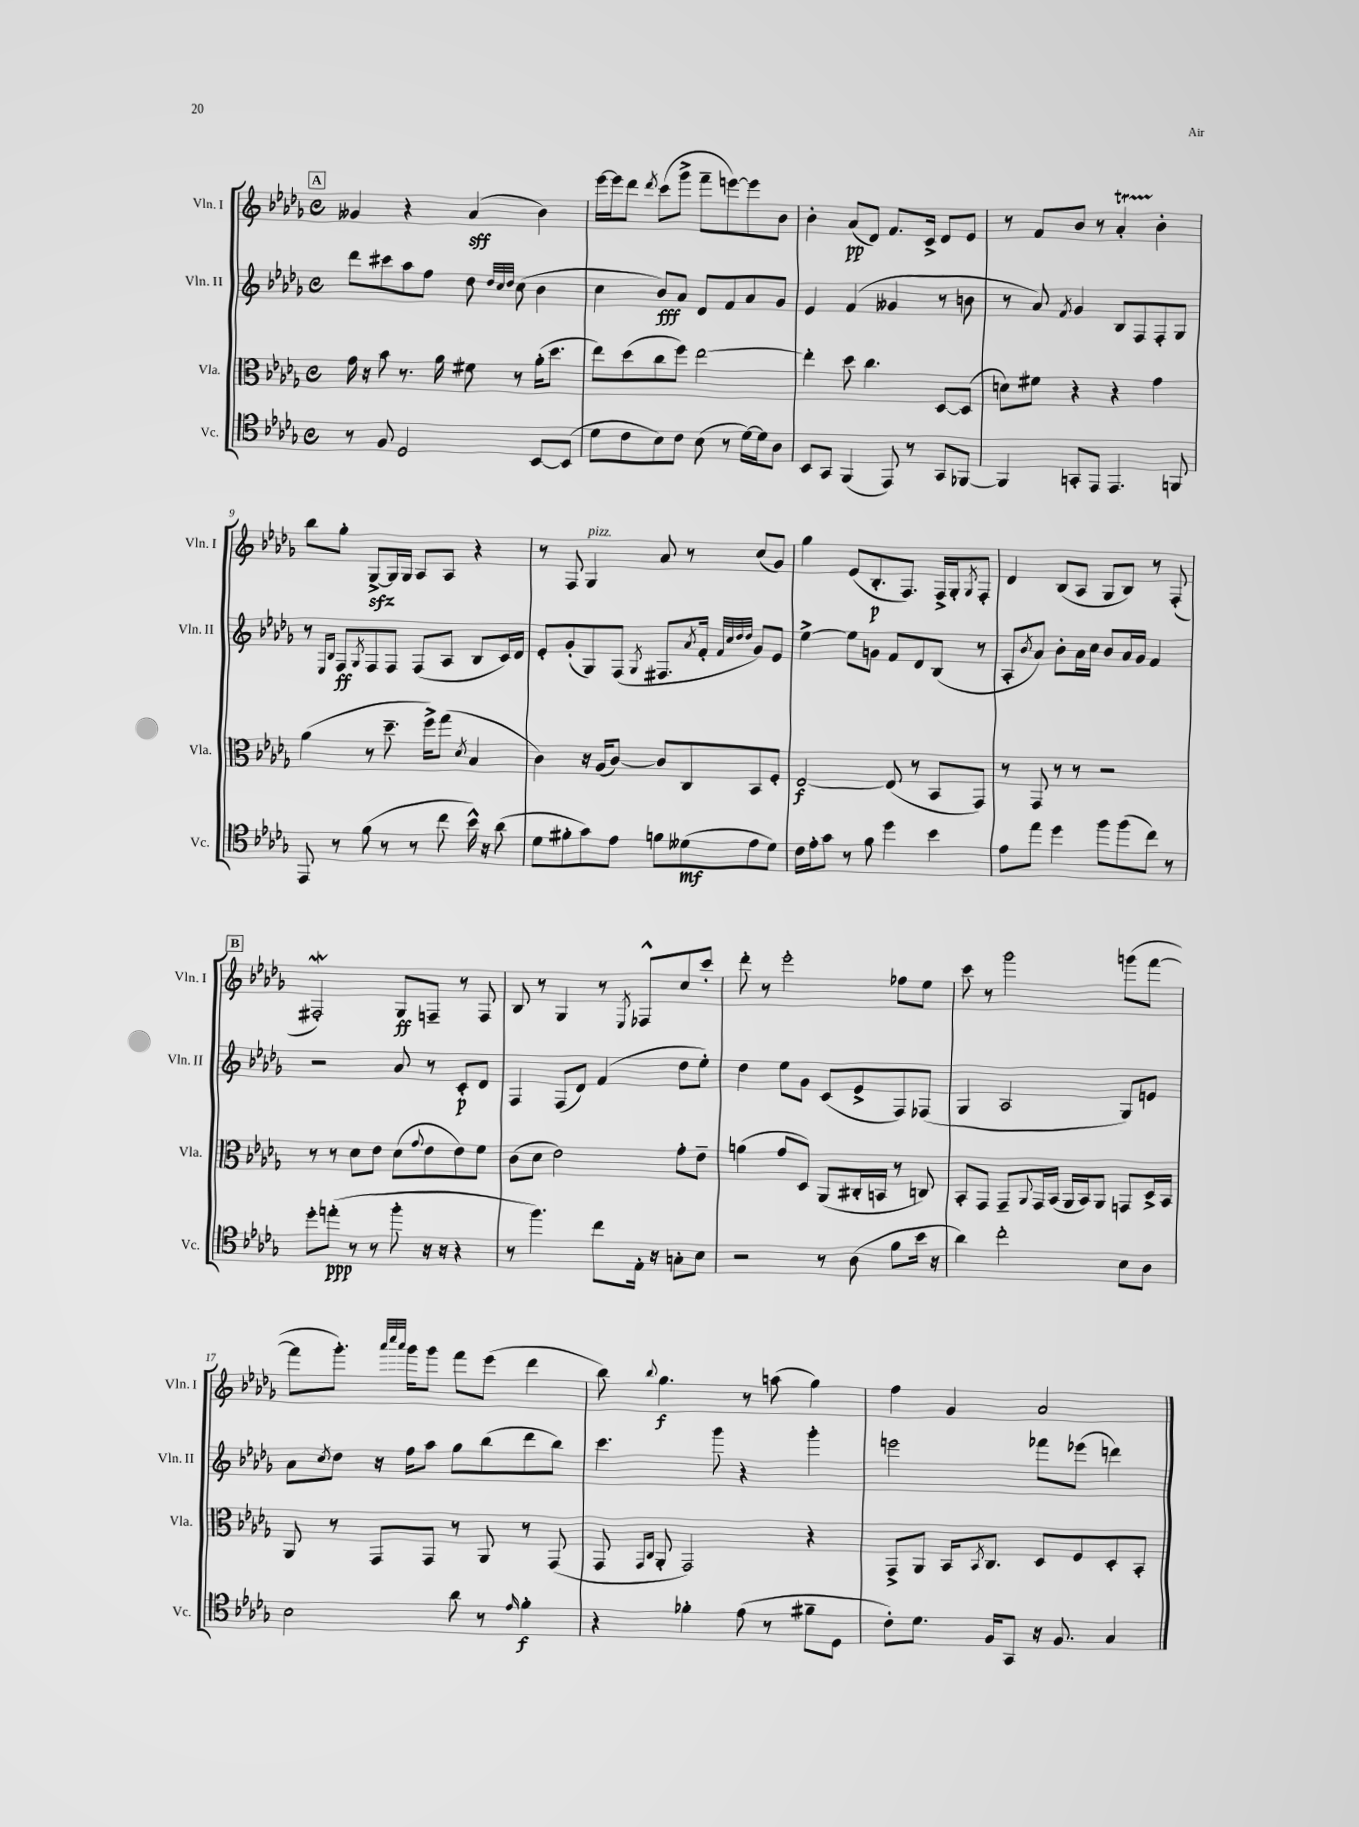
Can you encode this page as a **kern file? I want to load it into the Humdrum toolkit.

**kern	**dynam	**kern	**dynam	**kern	**dynam	**kern	**dynam
*part4	*part4	*part3	*part3	*part2	*part2	*part1	*part1
*staff4	*staff4	*staff3	*staff3	*staff2	*staff2	*staff1	*staff1
*I"Vc.	*	*I"Vla.	*	*I"Vln. II	*	*I"Vln. I	*
*I'Vc.	*	*I'Vla.	*	*I'Vln. II	*	*I'Vln. I	*
*clefC4	*	*clefC3	*	*clefG2	*	*clefG2	*
*k[b-e-a-d-g-]	*	*k[b-e-a-d-g-]	*	*k[b-e-a-d-g-]	*	*k[b-e-a-d-g-]	*
*M4/4	*	*M4/4	*	*M4/4	*	*M4/4	*
*met(c)	*	*met(c)	*	*met(c)	*	*met(c)	*
!!LO:REH:place=s1:t=A
=5	=5	=5	=5	=5	=5	=5	=5
8r	.	16g-\	.	8ddd-\L	.	4g--X/	.
.	.	16r	.	.	.	.	.
8F/	.	8b-\	.	8ccc#X\	.	.	.
2D-/	.	8.r	.	8aa-\	.	4r	.
.	.	.	.	8ff\J	.	.	.
.	.	16a-\	.	.	.	.	.
.	.	8f#X\	.	8dd-\	.	(4a-/	sff
.	.	.	.	32qqdd-/LLL	.	.	.
.	.	.	.	32qqcc/	.	.	.
.	.	.	.	32qqdd-/JJJ	.	.	.
.	.	8r	.	(8cc\	.	.	.
[8BB-/L	.	(16a-'\KL	.	4b-\	.	4b-\)	.
.	.	8.dd-\J	.	.	.	.	.
(8BB-/J]	.	.	.	.	.	.	.
=6	=6	=6	=6	=6	=6	=6	=6
8d-\L	.	8ee-\L)	.	4cc\	.	[16eee-\LL	.
.	.	.	.	.	.	16eee-\J]	.
8c\	.	(8dd-\	.	.	.	8ddd-\J	.
.	.	.	.	.	.	8qddd-/	.
8B-\)	.	8cc\	.	8b-/L)	fff	(8ccc\L	.
8c\J	.	8ff\J)	.	8a-/J	.	8ggg-^\J	.
(8B-\	.	[2ee-\	.	8d-/L	.	8fff~\L	.
8r	.	.	.	8f/	.	[8eeen\)	.
[16d-\LL)	.	.	.	8a-/	.	8eee\]	.
16d-\J]	.	.	.	.	.	.	.
8A-\J	.	.	.	8g-/J	.	8b-\J	.
=7	=7	=7	=7	=7	=7	=7	=7
8BB-/L	.	4ee-'\]	.	4e-/	.	4b-'\	.
8GG-/J	.	.	.	.	.	.	.
(4FF/	.	8dd-\	.	(4f/	.	(8a-/L	pp
.	.	4.cc\	.	.	.	8d-/J)	.
8EE-/)	.	.	.	4g--X/	.	8.f/L	.
8r	.	.	.	.	.	.	.
.	.	.	.	.	.	16c^/Jk	.
8GG-/L	.	[8D-/L	.	8r	.	8d-/L	.
[8FF-X/J	.	(8D-/J]	.	8bn\	.	8e-/J	.
=8	=8	=8	=8	=8	=8	=8	=8
4FF-/]	.	8dn\L)	.	8r	.	8r	.
.	.	8f#X\J	.	8a-/)	.	8f/L	.
.	.	.	.	8qf/	.	.	.
8GGn'/L	.	4r	.	4g-/	.	8b-/J	.
8EE-/J	.	.	.	.	.	8r	.
4.EE-/	.	4r	.	8B-/L	.	4a-T'/	.
.	.	.	.	8F/	.	.	.
.	.	4g-\	.	8F'/	.	4b-'\	.
8FFn/	.	.	.	8G-/J	.	.	.
!!LO:LB:g=z
=9	=9	=9	=9	=9	=9	=9	=9
8EE-/	.	(4a-\	.	8r	.	8bb-\L	.
.	.	.	.	16qqE-/LL	.	.	.
.	.	.	.	16qqB-/JJ	.	.	.
8r	.	.	.	8F/L	ff	8gg-'\J	.
.	.	.	.	8qG-/	.	.	.
(8f\	.	8r	.	8F/	.	[8G-zz^/L	.
8r	.	8.dd-~\	.	8F/J	.	16G-/L]	.
.	.	.	.	.	.	16G-/JJ	.
8r	.	.	.	(8F/L	.	8A-/L	.
.	.	16ff^\KL)	.	.	.	.	.
8cc\	.	(8gg-\J	.	8A-/J	.	8A-/J	.
.	.	8qd-/	.	.	.	.	.
16b-^^\)	.	4B-/	.	8B-/L	.	4r	.
16r	.	.	.	.	.	.	.
(8a-\	.	.	.	16c/L)	.	.	.
.	.	.	.	16d-/JJ	.	.	.
=10	=10	=10	=10	=10	=10	=10	=10
8d-\L	.	4c\)	.	8e-'/L	.	8r	.
8f#X'\	.	.	.	(8g-'/	.	8F/	.
!	!	!	!	!	!	!LO:TX:a:i:t=pizz.	!
8g-\)	.	16r	.	8G-/)	.	4G-/	.
.	.	(16A-/KL	.	.	.	.	.
8e-\J	.	[8c/J)	.	(8F/J	.	.	.
.	.	.	.	8qG-/	.	.	.
8fn\L	.	8c/L]	.	8.F#X/L	.	8a-/	.
(8d--X\	mf	8C/	.	.	.	8r	.
.	.	.	.	8qa-/	.	.	.
.	.	.	.	16f'/Jk	.	.	.
.	.	.	.	32qqf/LLL	.	.	.
.	.	.	.	32qqcc/	.	.	.
.	.	.	.	32qqdd-/	.	.	.
.	.	.	.	32qqdd-/JJJ	.	.	.
8e-\	.	8BB-/	.	8g-/L)	.	(8cc/L	.
8d--\J)	.	8F'/J	.	8e-/J	.	8g-/J)	.
=11	=11	=11	=11	=11	=11	=11	=11
16c\LL	.	[2E-/	f	[4ee-^\	.	4gg-\	.
16e-'\J	.	.	.	.	.	.	.
8g-\J	.	.	.	.	.	.	.
8r	.	.	.	8ee-\L]	.	(8e-/L	.
8f\	.	.	.	8gn\J	.	8.B-'/	p
4dd-\	.	(8E-/]	.	8f/L	.	.	.
.	.	.	.	.	.	8.F/J)	.
.	.	8r	.	8d-/	.	.	.
4b-\	.	8BB-/L	.	(8B-/J	.	16F^/LL	.
.	.	.	.	.	.	16G-'/J	.
.	.	.	.	.	.	8qG-/	.
.	.	8GG-/J)	.	8r	.	8F'/J	.
=12	=12	=12	=12	=12	=12	=12	=12
8e-\L	.	8r	.	8A-'/L	.	4d-/	.
.	.	.	.	8qb-/	.	.	.
8ee-\J	.	8GG-/	.	8a-/J)	.	.	.
4dd-\	.	8r	.	8b-'\L	.	(8B-/L	.
.	.	8r	.	16a-\L	.	8A-/J	.
.	.	.	.	16cc\JJ	.	.	.
8ff\L	.	2r	.	8b-/L	.	8G-/L	.
(8ff\	.	.	.	16a-/L	.	8B-/J)	.
.	.	.	.	16g-/JJ	.	.	.
8cc\J)	.	.	.	4f/	.	8r	.
8r	.	.	.	.	.	(8F'/	.
!!LO:LB:g=z
!!LO:REH:place=s1:t=B
=13	=13	=13	=13	=13	=13	=13	=13
8dd-'\L	.	8r	.	2r	.	2F#XW'/)	.
(8een'\J	ppp	8r	.	.	.	.	.
8r	.	8d-\L	.	.	.	.	.
8r	.	8e-\J	.	.	.	.	.
8ff'\	.	(8d-\L	.	8a-/	.	8G-/L	ff
.	.	8qqg-/	.	.	.	.	.
16r	.	8e-\	.	8r	.	8Fn~/J	.
16r	.	.	.	.	.	.	.
4r	.	8e-\)	.	8c'/L	p	8r	.
.	.	8f\J	.	8d-/J	.	8F/	.
=14	=14	=14	=14	=14	=14	=14	=14
8r	.	(8c\L	.	4F/	.	8B-/	.
4.ff\)	.	8d-\J	.	.	.	8r	.
.	.	2e-\)	.	(8F/L	.	4G-/	.
.	.	.	.	8d-/J)	.	.	.
8cc\L	.	.	.	(4f/	.	8r	.
.	.	.	.	.	.	8qE-/	.
16E-'\Jk	.	.	.	.	.	8F-X^^/L	.
16r	.	.	.	.	.	.	.
8Gn'\L	.	8g-'\L	.	8dd-\L	.	8cc/	.
8B-\J	.	8e-~\J	.	8ee-'\J)	.	8ccc'/J	.
=15	=15	=15	=15	=15	=15	=15	=15
2r	.	(4an\	.	4dd-\	.	8ddd-'\	.
.	.	.	.	.	.	8r	.
.	.	8g-/L	.	8ee-\L	.	2eee-'\	.
.	.	8D-/J)	.	8g-\J	.	.	.
8r	.	(8AA-/L	.	(8c/L	.	.	.
(8A-\	.	16C#X'/L	.	8e-^/	.	.	.
.	.	16BBn/JJ	.	.	.	.	.
8f\L	.	8r	.	8F/)	.	8ff-X\L	.
16b-\Jk	.	8Cn/)	.	(8F-X/J	.	8ee-\J	.
16r	.	.	.	.	.	.	.
=16	=16	=16	=16	=16	=16	=16	=16
4a-\)	.	8BB-'/L	.	4G-/	.	8ccc\	.
.	.	8GG-/J	.	.	.	8r	.
2cc'\	.	8GG-~/L	.	2A-/	.	2ggg-\	.
.	.	8qqAA-/	.	.	.	.	.
.	.	16GG-/L	.	.	.	.	.
.	.	(16BB-/JJ	.	.	.	.	.
.	.	16AA-/LL	.	.	.	.	.
.	.	16BB-/J)	.	.	.	.	.
.	.	8AA-/J	.	.	.	.	.
8B-\L	.	8GGn/L	.	8G-/L)	.	(8gggn\L	.
8A-\J	.	16D-^/L	.	8en/J	.	[8fff\J	.
.	.	16BB-/JJ	.	.	.	.	.
!!LO:LB:g=z
=17	=17	=17	=17	=17	=17	=17	=17
2B-\	.	8AA-/	.	8a-\L	.	8fff\L]	.
.	.	.	.	8qcc/	.	.	.
.	.	8r	.	8dd-\J	.	8.ggg-'\J)	.
.	.	8GG-/L	.	16r	.	.	.
.	.	.	.	.	.	32qqaaa-/LLL	.
.	.	.	.	.	.	32qqcccc/	.
.	.	.	.	.	.	32qqaaa-/JJJ	.
.	.	.	.	16ff\KL	.	16ggg-\KL	.
.	.	8GG-/J	.	8aa-\J	.	8ggg-\J	.
8a-\	.	8r	.	8gg-\L	.	8fff\L	.
8r	.	8AA-/	.	(8bb-\	.	(8eee-\J	.
16qqe-/	.	.	.	.	.	.	.
4f'\	f	8r	.	8ddd-\	.	4ddd-\	.
.	.	(8GG-/	.	8bb-\J)	.	.	.
=18	=18	=18	=18	=18	=18	=18	=18
4r	.	8GG-/	.	4.ccc\	.	8bb-\)	.
.	.	16qqGG-/LL	.	.	.	.	.
.	.	16qqC/JJ	.	.	.	8qqbb-/	.
.	.	8AA-'/	.	.	.	4.gg-\	f
4f-X'\	.	2GG-/)	.	.	.	.	.
.	.	.	.	8ggg-\	.	.	.
(8e-\	.	.	.	4r	.	8r	.
8r	.	.	.	.	.	(8aan\	.
8f#X~\L	.	4r	.	4ggg-'\	.	4gg-\)	.
8D-\J	.	.	.	.	.	.	.
=19	=19	=19	=19	=19	=19	=19	=19
8c'\L)	.	8GG-^/L	.	2eeen\	.	4ff\	.
8.d-\J	.	8AA-/J	.	.	.	.	.
.	.	16BB-/KL	.	.	.	4g-/	.
.	.	8qBB-/	.	.	.	.	.
16F/KL	.	8.C/J	.	.	.	.	.
8GG-/J	.	.	.	.	.	.	.
16r	.	8D-/L	.	8fff-X\L	.	2a-/	.
8.F/	.	.	.	.	.	.	.
.	.	8F/	.	(8eee-X\J	.	.	.
4G-/	.	8D-'/	.	4dddn\)	.	.	.
.	.	8BB-'/J	.	.	.	.	.
==	==	==	==	==	==	==	==
*-	*-	*-	*-	*-	*-	*-	*-
